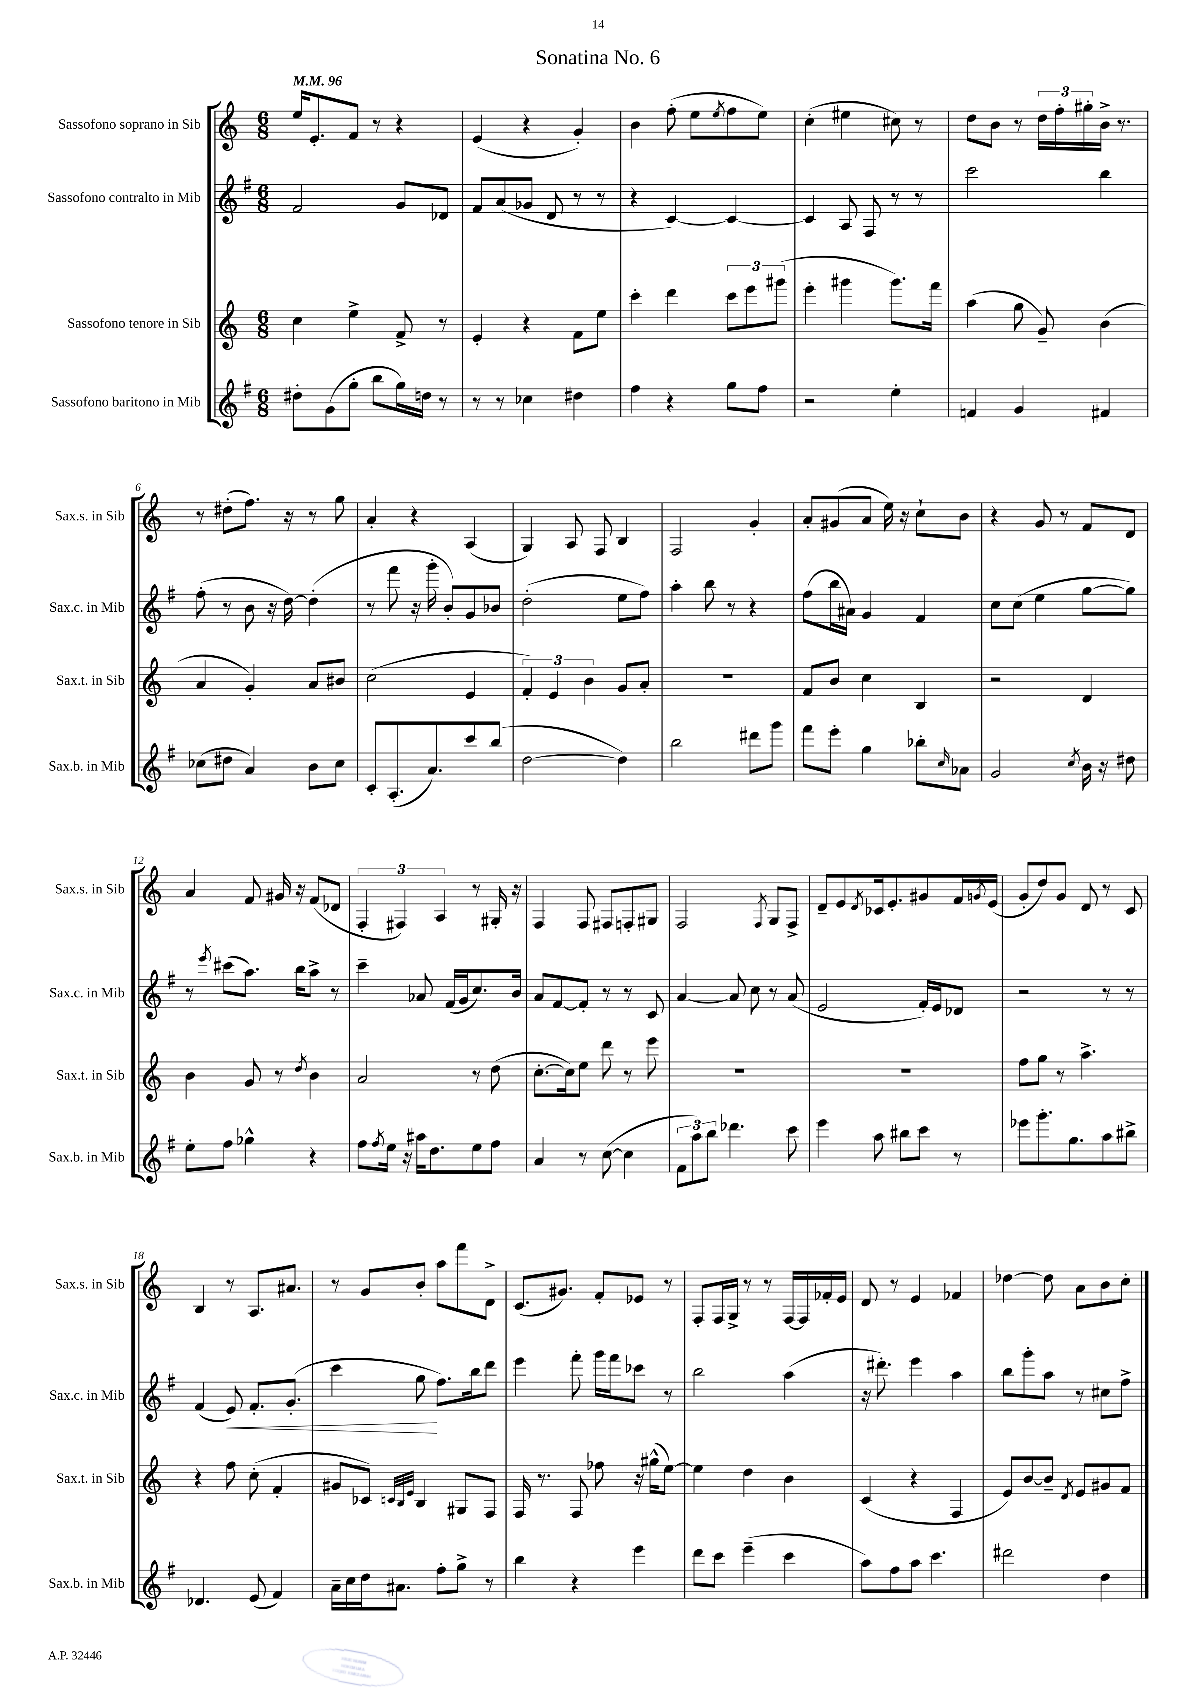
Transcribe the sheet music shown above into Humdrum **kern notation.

**kern	**kern	**kern	**kern
*staff4	*staff3	*staff2	*staff1
*clefG2	*clefG2	*clefG2	*clefG2
*k[f#]	*k[]	*k[f#]	*k[]
*M6/8	*M6/8	*M6/8	*M6/8
*MM96	*MM96	*MM96	*MM96
8dd#'\L	4cc\	2f#/	16ee/LK
.	.	.	8.e'/
(8g\	.	.	.
8gg'\J	4ee^\	.	8f/J
8bb\L	.	.	8r
16gg\L)	8f^/	8g/L	4r
16dd\JJ	.	.	.
8r	8r	8d-/J	.
=	=	=	=
8r	4e'/	8f#/L	(4e/
8r	.	(8a/	.
4cc-\	4r	8g-/J	4r
.	.	8d/	.
4dd#\	8f\L	8r	4g'/)
.	8ee\J	8r	.
=	=	=	=
4ff#\	4ccc'\	4r	4b\
4r	4ddd\	[4c/)	(8ff'\
.	.	.	8ee\L
.	.	.	8qee/
8gg\L	12ccc\L	4c/_	8ff\
.	12eee\	.	.
8ff#\J	.	.	8ee\J)
.	(12ggg#\J	.	.
=	=	=	=
2r	4eee'\	4c/]	(4cc'\
.	4ggg#\	8A/	4ee#\
.	.	8F#/	.
4ee'\	8.ggg#\L)	8r	8cc#\)
.	.	8r	8r
.	16fff\Jk	.	.
=	=	=	=
4f/	(4aa\	2ccc\	8dd\L
.	.	.	8b\J
4g/	8gg\	.	8r
.	8g~/)	.	24dd\LL
.	.	.	24ff'\
.	.	.	24gg#'\
4f#/	(4b\	4bb\	16b^\JJ
.	.	.	8.r
=	=	=	=
(8cc-\L	4a/	(8ff#'\	8r
8dd#\J	.	8r	(8dd#'\L
4a/)	4g'/)	8b\	8.ff\J)
.	.	16r	.
.	.	[16dd\)	16r
8b\L	8a/L	(4dd'\]	8r
8cc-\J	8b#/J	.	8gg\
=	=	=	=
8c'/L	(2cc\	8r	4a'/
(8.A'/	.	8fff#\	.
.	.	16r	4r
8.a/)	.	16ggg'\	.
.	.	8b'/L)	.
8ccc/	4e/	8g/	(4A/
(8bb/J	.	8b-/J	.
=	=	=	=
[2dd\	6f'/)	(2dd'\	4G/)
.	6e/	.	.
.	.	.	8A/
.	6b\	.	.
.	.	.	8F/
4dd\])	8g/L	8ee\L	4B/
.	8a'/J	8ff#\J)	.
=	=	=	=
2bb\	2.r	4aa'\	2F/
.	.	8bb\	.
.	.	8r	.
8ddd#\L	.	4r	4g'/
8ggg\J	.	.	.
=	=	=	=
8fff#\L	8f/L	(8ff#\L	8a'/L
8eee'\J	8b/J	16bb\L	(8g#/
.	.	16a#\JJ)	.
4gg\	4cc\	4g/	8a/J
.	.	.	16ee\)
.	.	.	16r
8bb-'\L	4B/	4f#/	8cc`\L
16qqcc/	.	.	.
8a-\J	.	.	8b\J
=	=	=	=
2g/	2r	8cc\L	4r
.	.	(8cc\J	.
.	.	4ee\	8g/
.	.	.	8r
8qcc/	.	.	.
16b\	4d/	[8gg\L	8f/L
16r	.	.	.
8dd#\	.	8gg\]J)	8d/J
=	=	=	=
8ee'\L	4b\	8r	4a/
.	.	8qeee/	.
8ff#\J	.	(8ccc#\L	.
4gg-^^\	8g/	8.aa\J)	8f/
.	8r	.	16g#/
.	.	16bb\LK	16r
.	8qdd/	.	.
4r	4b\	8aa^\J	(8f/L
.	.	8r	8d-/J
=	=	=	=
8ff#\L	2a/	4ccc~\	6F'/
8qff#/	.	.	.
16ee\Jk	.	.	.
.	.	.	6F#/)
16r	.	.	.
16aa#\LK	.	8a-/	.
8.dd\	.	.	.
.	.	.	6A/
.	.	(16f#/LL	.
.	.	16g/J	.
8ee\	8r	8.cc/)	8r
8ff#\J	(8dd\	.	16G#'/
.	.	16b/Jk	16r
=	=	=	=
4a/	[8.cc'\L	8a/L	4F/
.	.	[8f#/	.
.	16cc\]k)	.	.
8r	8ee\J	8f#'/]J	8F/
([8cc\	8ddd\	8r	8F#/L
4cc\]	8r	8r	8F'/
.	8eee\	8c/	8G#/J
=	=	=	=
12f#\L	2.r	[4a/	2F/
12aa\)	.	.	.
12bb\J	.	.	.
4.ddd-\	.	8a/]	.
.	.	8cc\	.
.	.	.	8qF/
.	.	8r	8G/L
8ccc\	.	(8a/	8F^/J
=	=	=	=
4eee\	2.r	2e/	8d~/L
.	.	.	8e/
.	.	.	8qd/
8aa\	.	.	16c-/k
.	.	.	8.e'/
8bb#\L	.	.	.
8ccc\J	.	16f#'/LL)	8g#/
.	.	16e/J	.
8r	.	8d-/J	16f/L
.	.	.	8qg/
.	.	.	(16e/JJ
=	=	=	=
8eee-\L	8ff\L	2r	8g'/L
8.ggg'\	8gg\J	.	8dd/)
.	8r	.	8g/J
8.gg\	.	.	.
.	4.aa^\	.	8d/
8aa\	.	8r	8r
8bb#^\J	.	8r	8c/
=	=	=	=
4.d-/	4r	(4f#/	4B/
.	8ff\	8e/)	8r
(8e/	(8cc'\	8.f#'/L	8.A/L
4f#/)	4f'/	.	.
.	.	(8.g'/J	8.a#/J
=	=	=	=
16a~\LL	8g#/L	4ccc\	8r
16cc\	.	.	.
16dd\J	8c-/J)	.	8g/L
8.a#\J	.	.	.
.	32qqc/LLL	.	.
.	32qqB/	.	.
.	32qqe/JJJ	.	.
.	4B/	8gg\	8b'/J
8ff#'\L	.	8.ff#\L)	8aa\L
8gg^\J	8G#/L	.	8fff\
.	.	16bb\k	.
8r	8F/J	8ddd\J	8d^\J
=	=	=	=
4bb\	16F/	4eee\	(8.c/L
.	8.r	.	.
.	.	.	8.g#/J)
4r	8F/	8fff#'\	.
.	8ff-\	16ggg\LL	8f'/L
.	.	16fff#\J	.
4eee\	16r	8ccc-\J	8e-/J
.	(16gg#^^\LK	.	.
.	[8ee\J)	8r	8r
=	=	=	=
8ddd\L	4ee\]	2bb\	8F'/L
8ccc\J	.	.	16F/L
.	.	.	16G^/JJ
(4eee~\	4dd\	.	8r
.	.	.	8r
4ccc\	4b\	(4aa\	[16F/LL
.	.	.	16F/]
.	.	.	16f-'/
.	.	.	16e/JJ
=	=	=	=
8aa\L)	(4c/	16r	8d/
.	.	8.ddd#'\)	.
8ff#\	.	.	8r
8aa\J	4r	4eee\	4e/
4.ccc\	.	.	.
.	4F/	4aa\	4f-/
=	=	=	=
2ddd#\	8e/L)	8bb\L	[4dd-\
.	[8b/	8ggg'\	.
.	8b~/]J	8aa\J	8dd-\]
.	8qd/	.	.
.	8e/L	8r	8a\L
4dd\	8g#/	8cc#\L	8b\
.	8f/J	8ff#^\J	8cc'\J
==	==	==	==
*-	*-	*-	*-
